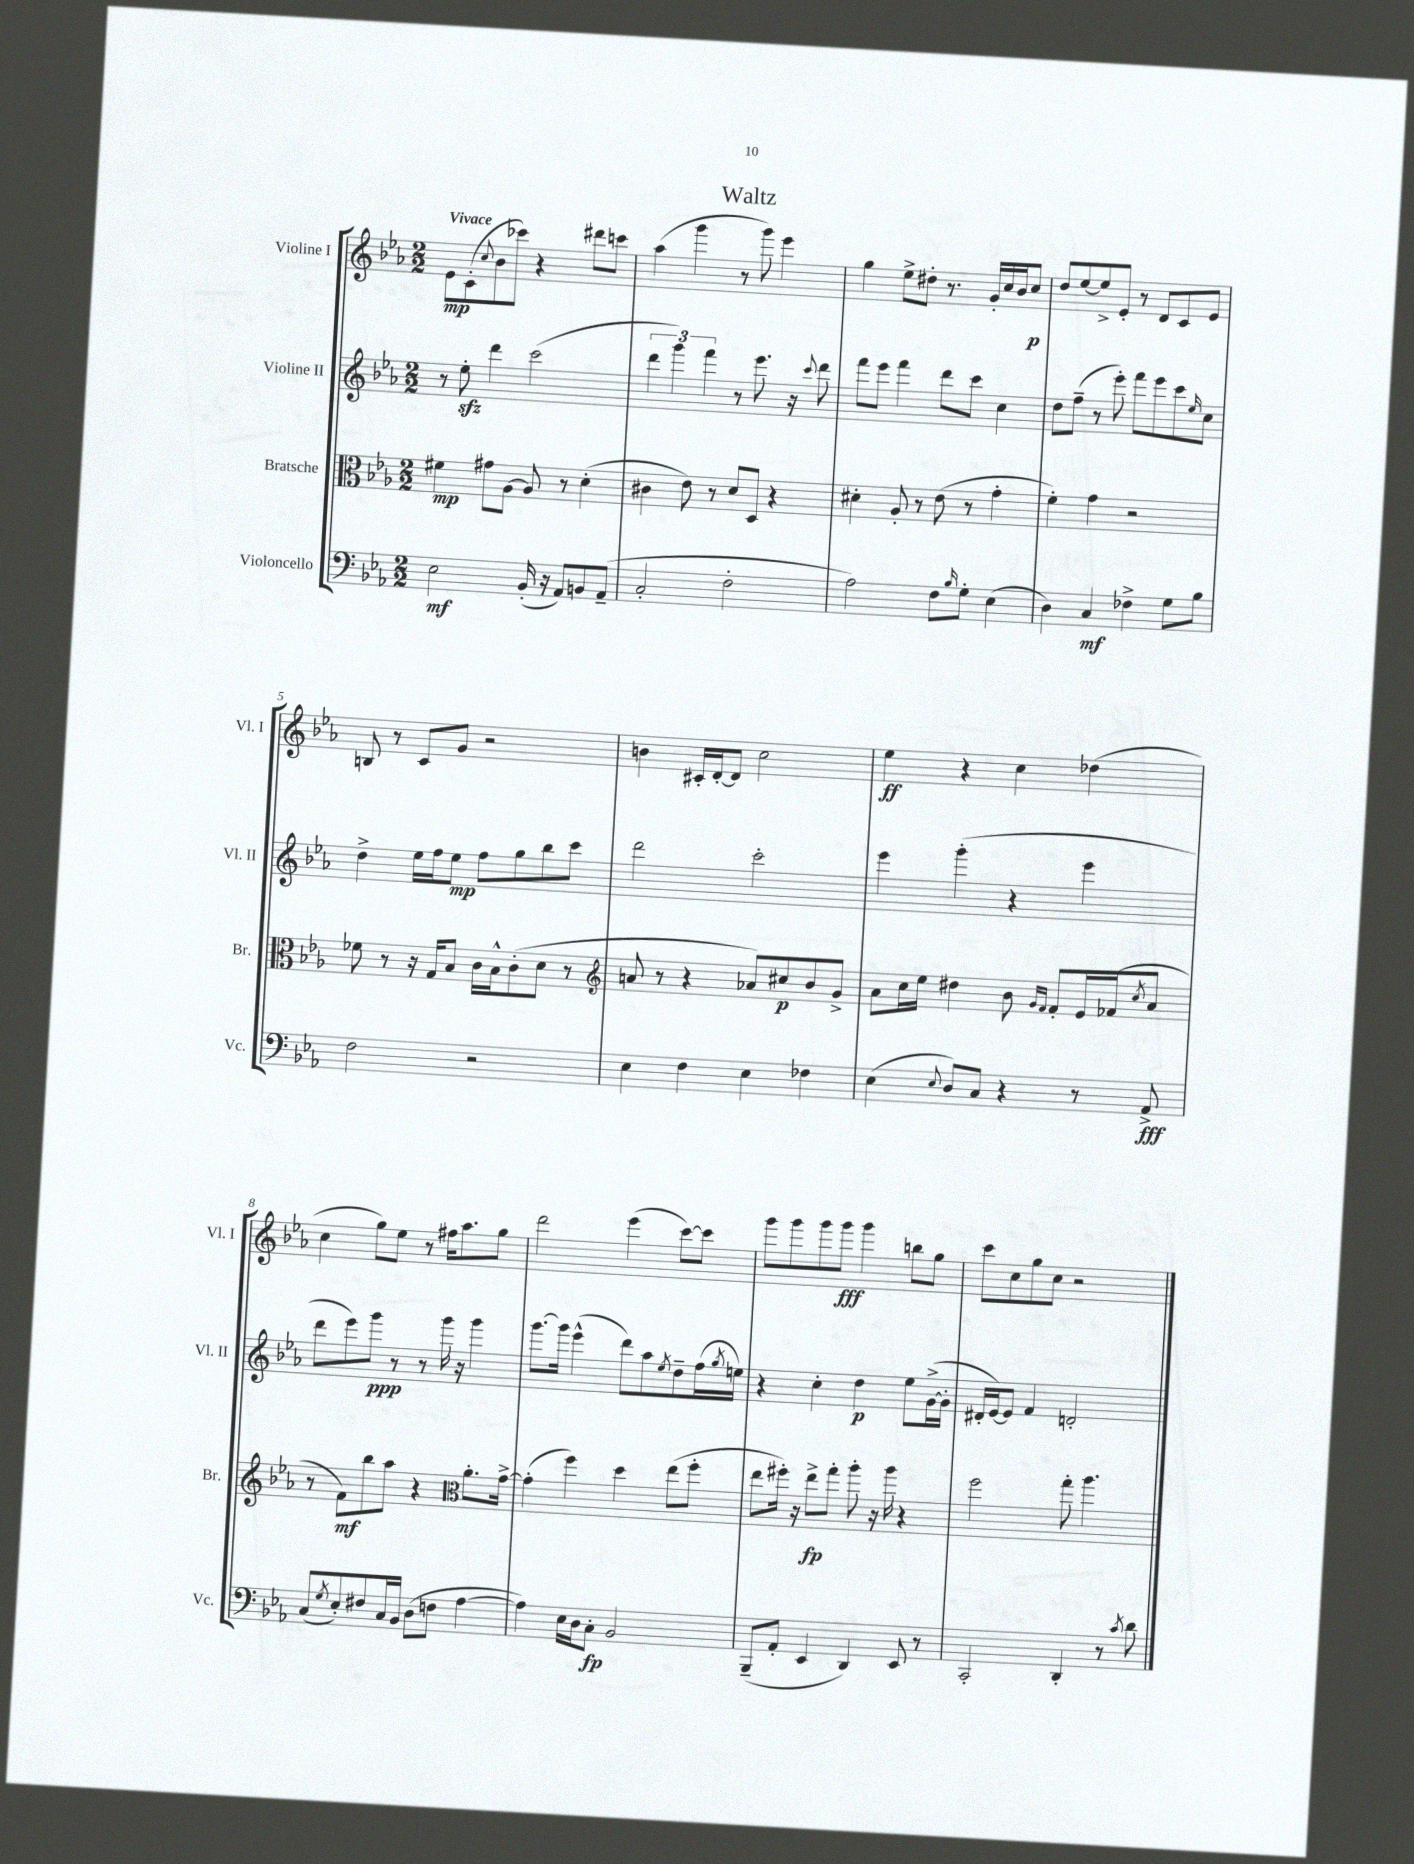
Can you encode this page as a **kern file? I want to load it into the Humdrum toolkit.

**kern	**kern	**kern	**kern
*staff4	*staff3	*staff2	*staff1
*clefF4	*clefC3	*clefG2	*clefG2
*k[b-e-a-]	*k[b-e-a-]	*k[b-e-a-]	*k[b-e-a-]
*M2/2	*M2/2	*M2/2	*M2/2
2E-\	4f#\	8r	8e-\L
.	.	8ee-'\	(8c'\
.	.	.	8qqcc/
.	8g#\L	4ddd\	8b-\
.	[8A-\J	.	8ccc-\J)
(16BB-'/	8A-/]	(2ccc\	4r
16r	.	.	.
8AA-/L)	8r	.	.
8BB/	(4d'\	.	8ddd#\L
(8AA-~/J	.	.	8ccc\J
=	=	=	=
2C'/	4c#\	6ddd\	(4aa-\
.	.	6ggg\)	.
.	8e-\)	.	4ggg\
.	.	6fff\	.
.	8r	.	.
2F'\	8d/L	8r	8r
.	8D/J	8.eee-\	8ggg\)
.	4r	.	4eee-\
.	.	16r	.
.	.	8qqccc/	.
.	.	8ddd\	.
=	=	=	=
2A-\)	4d#'\	8fff\L	4gg\
.	.	8eee-\J	.
.	8A-'/	4fff\	8ee-^\L
.	8r	.	8dd#'\J
8F\L	(8e-\	8ddd\L	8.r
16qqB-/	.	.	.
8G'\J	8r	8ccc\J	.
.	.	.	16g'/LL
(4E-\	4g'\	4cc\	16cc/
.	.	.	16b-/J
.	.	.	8cc/J
=	=	=	=
4D\)	4f'\)	8dd\L	8dd/L
.	.	(8ff~\J	[8ee-/
4C/	4g\	8r	8ee-^/]
.	.	8eee-'\)	8e-'/J
4F-^\	2r	8fff\L	8r
.	.	8eee-\	8d/L
8G\L	.	8ccc\	8c/
.	.	16qqee-/	.
8B-\J	.	8cc\J	8e-/J
=	=	=	=
2F\	8f-\	4dd^\	8B/
.	8r	.	8r
.	16r	16ee-\LL	8c/L
.	16G/LK	16ff\J	.
.	8B-/J	8ee-\J	8g/J
2r	16c\LL	8ff\L	2r
.	16B-^^\J	.	.
.	(8c'\	8gg\	.
.	8d\J	8bb-\	.
.	8r	8ccc\J	.
=	=	=	=
*	*clefG2	*	*
4E-\	8a/	2ddd\	4b\
.	8r	.	.
4F\	4r	.	16c#'/LL
.	.	.	[16d'/J
.	.	.	8d/]J
4E-\	8a-/L)	2ccc'\	2cc\
.	8cc#/	.	.
4F-\	8b-/	.	.
.	8g^/J	.	.
=	=	=	=
(4E-\	8a-\L	4eee-\	4ee-\
.	16cc\L	.	.
.	16ee-\JJ	.	.
8qqE-/	.	.	.
8D/L)	4dd#\	(4ggg'\	4r
8C/J	.	.	.
4r	8b-\	4r	4cc\
.	16qqg/LL	.	.
.	16qqf/JJ	.	.
.	8f'/L	.	.
8r	16e-/L	4eee-\	(4dd-\
.	(16f-/J	.	.
.	8qcc/	.	.
8AA-^/	8a-/J	.	.
=	=	=	=
(8C/L	8r	8ddd\L	4cc\
8qG/	.	.	.
8E-'/)	8f\L)	8eee-\)	.
8F#/	8bb-\	8ggg\J	8gg\L)
16C/L	8aa-\J	8r	8ee-\J
16BB-/JJ	.	.	.
(8D\L	4r	8r	8r
8F\J	.	16ggg\	16ff#\LK
.	.	16r	8.aa-\
*	*clefC3	*	*
[4A-\	8.a-'\L	4ggg\	.
.	.	.	8gg\J
.	[16g^\Jk	.	.
=	=	=	=
4A-\])	(4g'\]	[8.ggg\L	2ddd\
.	.	16ggg\]Jk	.
16E-\LL	4ff\)	(4eee-^^\	.
16D\J	.	.	.
8C'\J	.	.	.
2BB-/	4dd\	8ddd\L)	(4eee-\
.	.	8aa-\	.
.	.	8qee-/	.
.	(8ee-\L	8dd~\	[8ccc\L)
.	8ff'\J	(16ff\L	8ccc\]J
.	.	8qgg/	.
.	.	16ee\JJ)	.
=	=	=	=
(8BBB-~/L	8ee-\L	4r	8ggg\L
8AA-'/J	16ff#'\Jk)	.	8ggg\
.	16r	.	.
4EE-/	8ee-^\L	4cc'\	8ggg\
.	8gg'\J	.	8ggg\J
4DD/)	8aa-'\	4dd\	4ggg\
.	16r	.	.
.	16aa-\	.	.
8EE-/	4r	8ee-\L	8bb\L
8r	.	([16g^\L	8gg\J
.	.	16g'\]JJ	.
=	=	=	=
2CC'/	2ff\	16d#'/LL	8ccc\L
.	.	[16e-/J)	.
.	.	8e-/]J	8cc\
.	.	4f/	8gg\
.	.	.	8cc\J
4DD'/	8gg'\	2d'/	2r
.	4.aa-\	.	.
8r	.	.	.
8qc/	.	.	.
8d\	.	.	.
==	==	==	==
*-	*-	*-	*-
